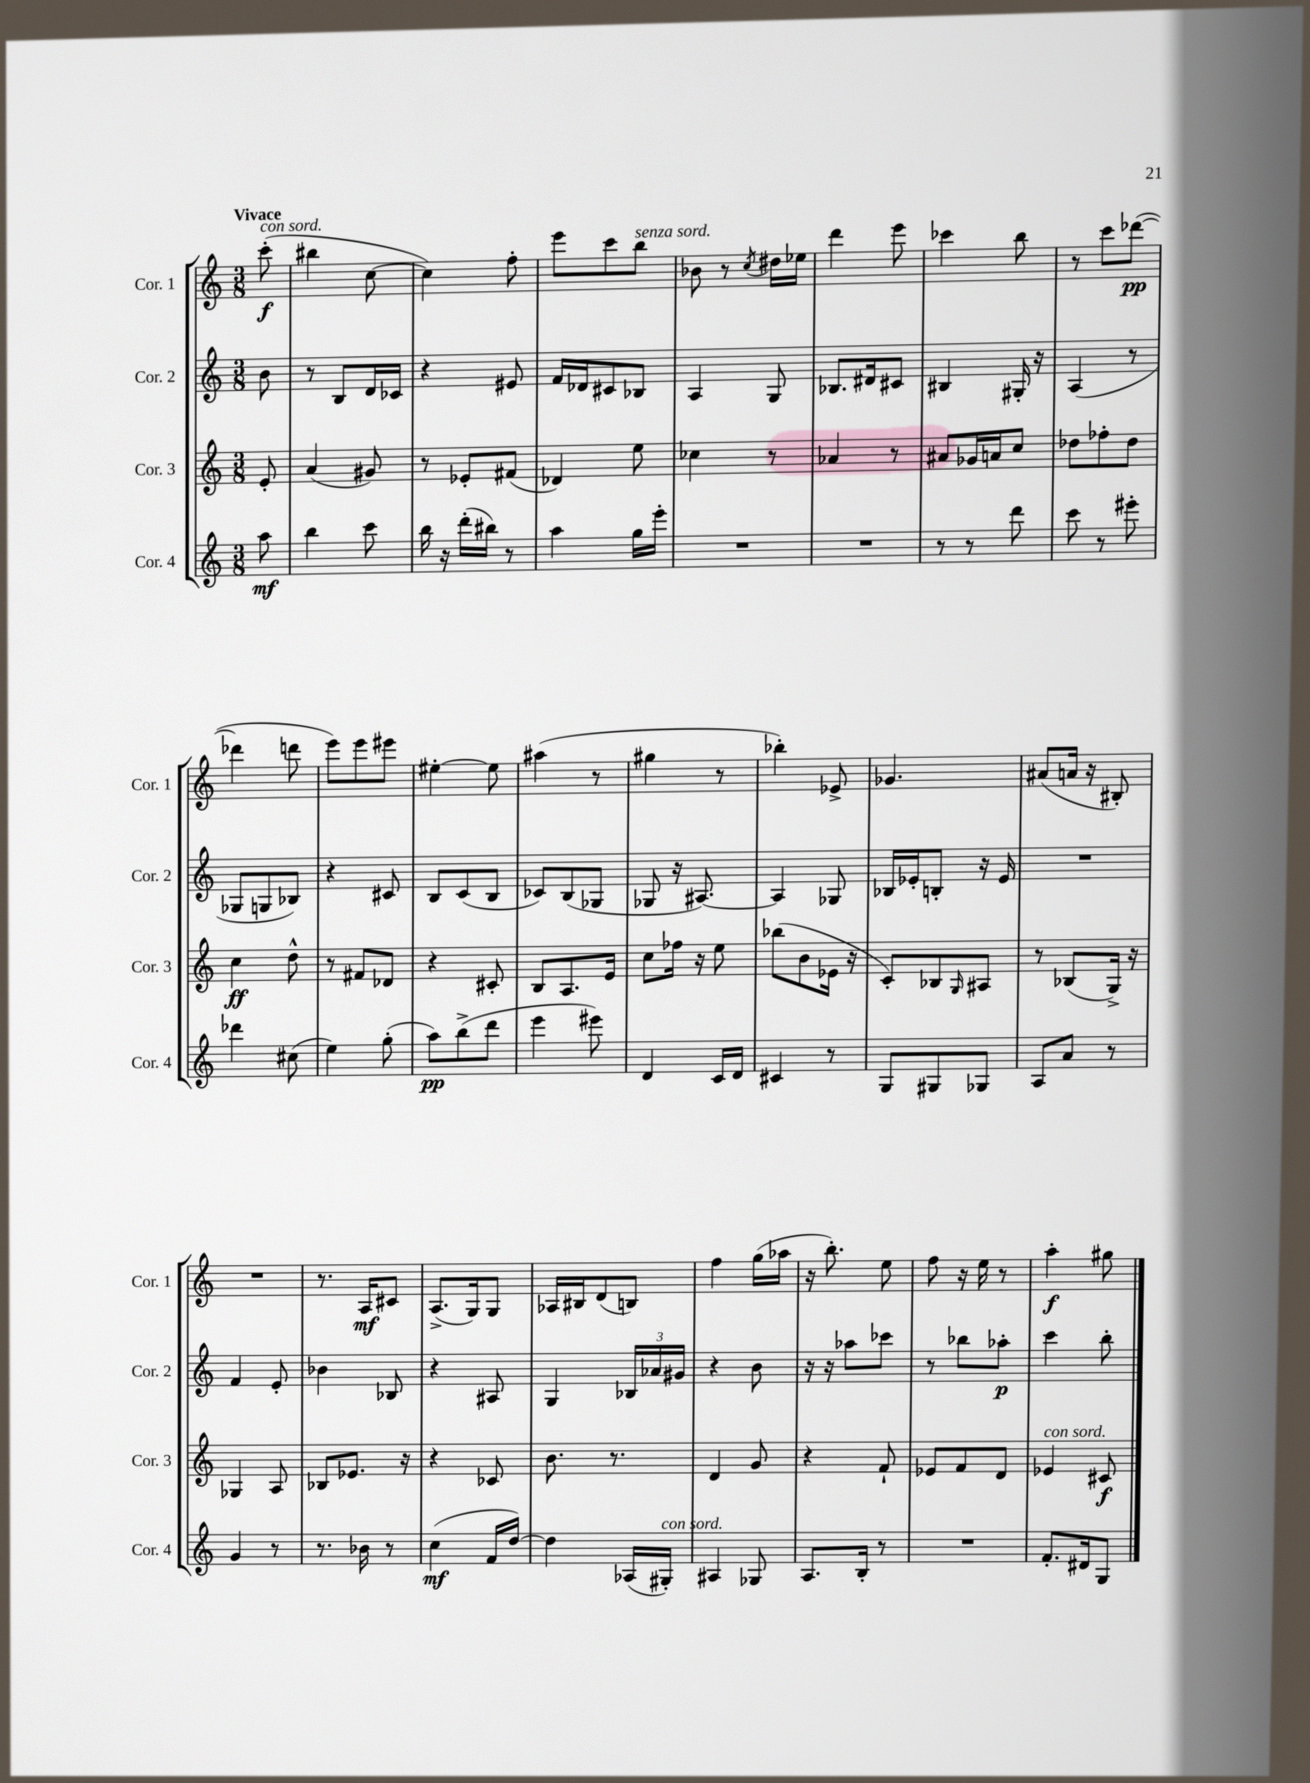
<<
\new StaffGroup <<
\new Staff = "s0" \with { instrumentName = "Cor. 1" shortInstrumentName = "Cor. 1" } {
    \clef treble \key c \major \numericTimeSignature \time 3/8 \partial 8 \tempo "Vivace"
    c'''8-.\f^\markup { \italic "con sord." }( |
    bis''4 c''8~ |
    c''4) f''8-. |
    e'''8 c'''8 b''8^\markup { \italic "senza sord." } |
    bes'8 r8 \acciaccatura { c''8 } dis''16 ees''16 |
    d'''4 e'''8 |
    ces'''4 b''8 |
    r8 c'''8 des'''8~\pp( |
    des'''4 d'''8 |
    e'''8) e'''8 eis'''8 |
    eis''4~-. eis''8 |
    ais''4( r8 |
    gis''4 r8 |
    bes''4-.) ees'8-> |
    ges'4. |
    ais'8( a'16 r16 bis8-.) |
    R4. |
    r8. a16\mf cis'8 |
    a8.->( g16) g8 |
    aes16 bis16 d'8( b8) |
    f''4 g''16( aes''16 |
    r16 b''8.-.) e''8 |
    f''8 r16 e''16 r8 |
    a''4-.\f gis''8 \bar "|." |
}
\new Staff = "s1" \with { instrumentName = "Cor. 2" shortInstrumentName = "Cor. 2" } {
    \clef treble \key c \major \numericTimeSignature \time 3/8 \partial 8
    b'8 |
    r8 b8 d'16 ces'16 |
    r4 eis'8 |
    f'16 des'16 cis'8 bes8 |
    a4 g8 |
    bes8. dis'16 cis'8 |
    bis4 gis16-. r16 |
    a4( r8 |
    ges8 g8 bes8) |
    r4 cis'8 |
    b8 c'8( b8 |
    ces'8) b8( ges8 |
    ges8 r16 ais8.~) |
    ais4 ges8 |
    bes16 ees'16-. b8-. r16 ees'16 |
    R4. |
    f'4 e'8-. |
    bes'4 bes8 |
    r4 ais8 |
    g4 \tuplet 3/2 { bes16 aes'16 gis'16 } |
    r4 b'8 |
    r16 r16 aes''8 ces'''8 |
    r8 bes''8 aes''8-.\p |
    c'''4 b''8-. \bar "|." |
}
\new Staff = "s2" \with { instrumentName = "Cor. 3" shortInstrumentName = "Cor. 3" } {
    \clef treble \key c \major \numericTimeSignature \time 3/8 \partial 8
    e'8-. |
    a'4( gis'8) |
    r8 ees'8-. fis'8( |
    des'4) e''8 |
    ces''4 r8 |
    aes'4 r8 |
    ais'8 ges'16 a'16 c''8 |
    des''8 fes''8-. des''8 |
    c''4\ff d''8-^ |
    r8 fis'8 des'8 |
    r4 cis'8-. |
    b8 a8. e'16 |
    c''8 fes''16 r16 e''8 |
    bes''8( b'8 ees'16 r16 |
    c'8-.) bes8 \grace { g16 } ais8 |
    r8 bes8( g16->) r16 |
    ges4 a8 |
    bes8 ees'8. r16 |
    r4 ces'8 |
    b'8. r8. |
    d'4 g'8 |
    r4 f'8-! |
    ees'8 f'8 d'8 |
    ees'4^\markup { \italic "con sord." } cis'8\f \bar "|." |
}
\new Staff = "s3" \with { instrumentName = "Cor. 4" shortInstrumentName = "Cor. 4" } {
    \clef treble \key c \major \numericTimeSignature \time 3/8 \partial 8
    a''8\mf |
    b''4 c'''8 |
    b''16 r16 d'''16-.( bis''16) r8 |
    a''4 g''16 e'''16-. |
    R4. |
    R4. |
    r8 r8 d'''8 |
    c'''8 r8 eis'''8-. |
    des'''4 cis''8( |
    e''4) g''8-.( |
    a''8\pp) b''8->( d'''8 |
    e'''4 eis'''8) |
    d'4 c'16 d'16 |
    cis'4 r8 |
    g8 gis8 ges8 |
    a8 a'8 r8 |
    g'4 r8 |
    r8. bes'16 r8 |
    c''4\mf( f'16 d''16~) |
    d''4 aes16( gis16-.^\markup { \italic "con sord." }) |
    ais4 ges8 |
    a8. b16-. r8 |
    R4. |
    f'8.-. dis'16 g8 \bar "|." |
}
>>
>>
\layout { \context { \Score \remove "Bar_number_engraver" } }
